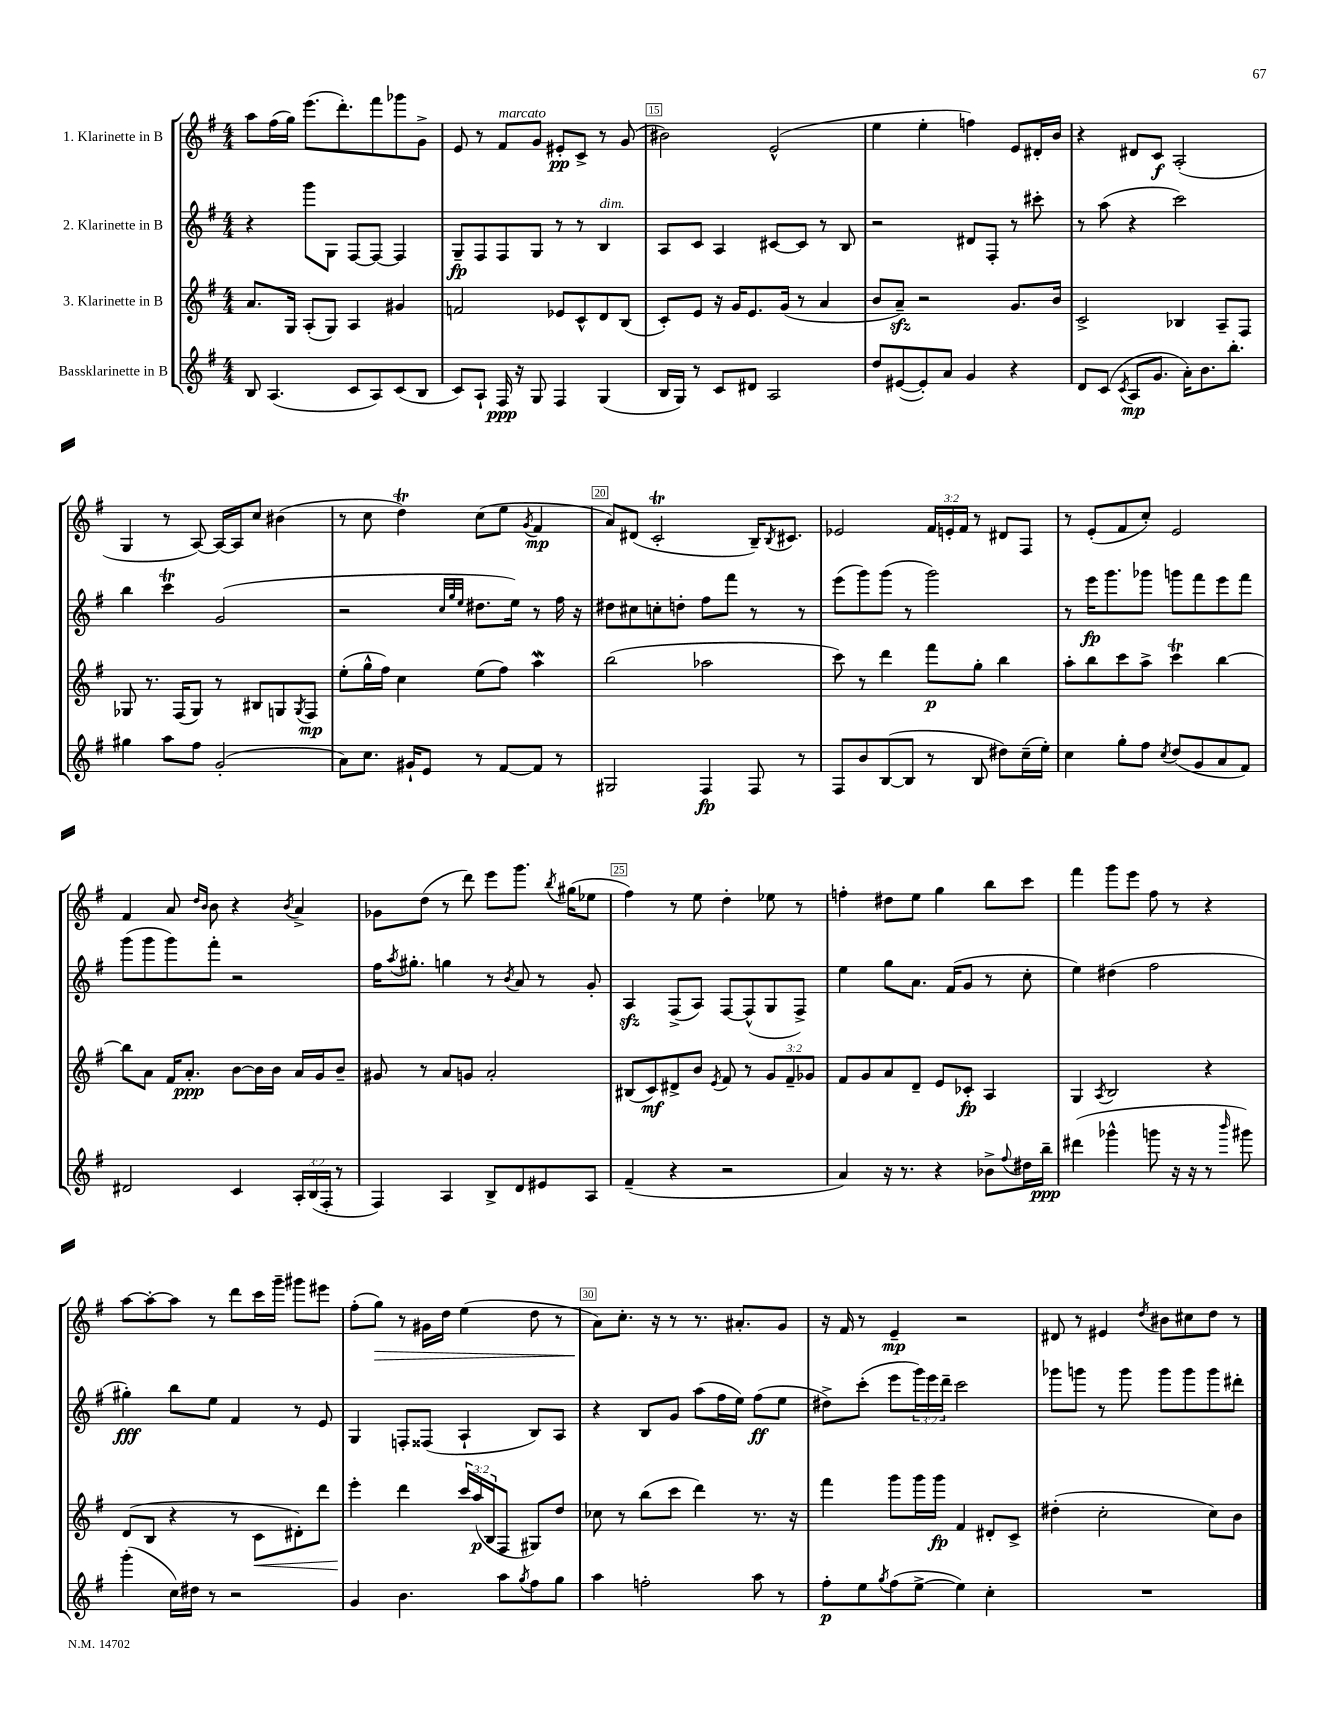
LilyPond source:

<<
\new StaffGroup <<
\new Staff = "s0" \with { instrumentName = "1. Klarinette in B" } {
    \clef treble \key g \major \numericTimeSignature \time 4/4 \override Staff.TupletNumber.text = #tuplet-number::calc-fraction-text
    a''8 fis''16( g''16) e'''8.( d'''8.-.) fis'''8 ges'''8 g'8-> |
    e'8 r8 fis'8^\markup { \italic "marcato" } g'8 eis'8-.\pp c'8-> r8 g'8( |
    bis'2) e'2-^( |
    e''4 e''4-. f''4) e'8 dis'16-. b'16 |
    r4 dis'8 c'8\f a2-.( |
    g4 r8 a8~) a16~ a16 c''8 bis'4( |
    r8 c''8 d''4\trill) c''8( e''8 \acciaccatura { g'8 } fis'4\mp |
    a'8) dis'8( c'2-.\trill b16--) \acciaccatura { b8 } cis'8. |
    ees'2 \tuplet 3/2 { fis'16 e'16-. fis'16 } r8 dis'8 fis8 |
    r8 e'8-.( fis'8 c''8-.) e'2 |
    fis'4 a'8 \grace { d''16 b'16 } b'8 r4 \acciaccatura { b'8 } a'4-> |
    ges'8 d''8( r8 d'''8) e'''8 g'''8. \acciaccatura { b''8 } gis''16( ees''8 |
    fis''4) r8 e''8 d''4-. ees''8 r8 |
    f''4-. dis''8 e''8 g''4 b''8 c'''8 |
    fis'''4 g'''8 e'''8 fis''8 r8 r4 |
    a''8~ a''8~-. a''8 r8 d'''8 c'''16 g'''16-- gis'''8 eis'''8 |
    fis''8-.( g''8\>) r8 gis'16 d''16 e''4( d''8 r8 |
    a'8\!) c''8.-. r16 r8 r8. ais'8.-. g'8 |
    r16 fis'16 r8 e'4--\mp r2 |
    dis'8 r8 eis'4 \acciaccatura { d''8 } bis'8 cis''8 d''8 r8 \bar "|." |
}
\new Staff = "s1" \with { instrumentName = "2. Klarinette in B" } {
    \clef treble \key g \major \numericTimeSignature \time 4/4 \override Staff.TupletNumber.text = #tuplet-number::calc-fraction-text
    r4 g'''8 g8 fis8~ fis8~ fis4 |
    g8--\fp fis8 fis8 g8 r8 r8 b4^\markup { \italic "dim." } |
    a8 c'8 a4 cis'8~ cis'8 r8 b8 |
    r2 dis'8 fis8-. r8 cis'''8-. |
    r8 a''8( r4 c'''2) |
    b''4 c'''4\trill g'2( |
    r2 \grace { c''32 g''32 e''32 } dis''8. e''16) r8 fis''16 r16 |
    dis''8 cis''8 c''8-. d''8-. fis''8 fis'''8 r8 r8 |
    e'''8( g'''8) g'''8( r8 g'''2) |
    r8 e'''16\fp g'''8. ges'''8 g'''8 fis'''8 e'''8 fis'''8 |
    g'''8( g'''8 g'''8) fis'''8-. r2 |
    fis''16 \acciaccatura { a''8 } gis''8.-. g''4 r8 \acciaccatura { b'8 } a'8 r8 g'8-. |
    a4\sfz fis8->( a8) fis8~ fis8-^( g8 fis8->) |
    e''4 g''8 a'8. fis'16( g'8 r8 c''8-. |
    e''4) dis''4( fis''2 |
    gis''4-.\fff) b''8 e''8 fis'4 r8 e'8 |
    g4 f8-. fisis8( a4-! b8) a8 |
    r4 b8 g'8 a''8( fis''16 e''16) fis''8\ff( e''8 |
    dis''8->) c'''8-.( e'''8 \tuplet 3/2 { g'''16) e'''16 d'''16-- } c'''2 |
    ges'''8 g'''8 r8 g'''8 g'''8 g'''8 g'''8 dis'''8-. \bar "|." |
}
\new Staff = "s2" \with { instrumentName = "3. Klarinette in B" } {
    \clef treble \key g \major \numericTimeSignature \time 4/4 \override Staff.TupletNumber.text = #tuplet-number::calc-fraction-text
    a'8. g16 a8-.( g8) a4 gis'4 |
    f'2 ees'8 c'8-^ d'8 b8( |
    c'8-.) e'8 r16 g'16 e'8. g'16( r8 a'4 |
    b'8 a'8--\sfz) r2 g'8. b'16 |
    c'2-> bes4 a8-- fis8 |
    ges8 r8. fis16( ges8) r8 bis8 g8 \acciaccatura { g8 } fis8\mp |
    e''8-.( g''16-^ fis''16) c''4 e''8( fis''8) a''4\mordent |
    b''2( aes''2 |
    c'''8) r8 d'''4 fis'''8\p g''8-. b''4 |
    a''8-. b''8 c'''8 a''8-> c'''4\trill b''4~ |
    b''8 a'8 fis'16 a'8.-.\ppp b'8~ b'16 b'16 a'16 g'16 b'8-- |
    gis'8 r8 a'8 g'8 a'2-. |
    bis8( c'8\mf) dis'8-> b'8 \acciaccatura { e'8 } fis'8 r8 \tuplet 3/2 { g'8 fis'8-- ges'8 } |
    fis'8 g'8 a'8 d'8-- e'8 ces'8-.\fp a4 |
    g4 \acciaccatura { a8 } b2 r4 |
    d'8( b8 r4 r8 c'8\< dis'8-.) d'''8 |
    e'''4-.\! d'''4 \tuplet 3/2 { c'''16 a''16\p( b16 } fis8 gis8) d''8 |
    ces''8 r8 b''8( c'''8 d'''4) r8. r16 |
    fis'''4 g'''8 g'''16 g'''16\fp fis'4 dis'8-. c'8-> |
    dis''4-.( c''2-. c''8) b'8 \bar "|." |
}
\new Staff = "s3" \with { instrumentName = "Bassklarinette in B" } {
    \clef treble \key g \major \numericTimeSignature \time 4/4 \override Staff.TupletNumber.text = #tuplet-number::calc-fraction-text
    b8 a4.( c'8 a8) c'8( b8 |
    c'8) a8-! fis16\ppp r16 g8 fis4 g4( |
    b16 g16) r8 c'8 dis'8 a2 |
    d''8 eis'8~( eis'8-.) a'8 g'4 r4 |
    d'8 c'8( \acciaccatura { c'8 } a8\mp g'8. a'16-.) b'8. b''8.-. |
    gis''4 a''8 fis''8 g'2-.( |
    a'8) c''8. gis'16-! e'8 r8 fis'8~ fis'8 r8 |
    gis2 fis4\fp fis8 r8 |
    fis8 b'8 b8~( b8 r8 b8 dis''8) c''16--( e''16-.) |
    c''4 g''8-. fis''8 \acciaccatura { c''8 } d''8( g'8 a'8 fis'8) |
    dis'2 c'4 \tuplet 3/2 { a16-. b16( fis16-. } r8 |
    fis4) a4 b8-> d'8 eis'8 a8 |
    fis'4--( r4 r2 |
    a'4) r16 r8. r4 bes'8-> \appoggiatura { fis''8 } dis''16 b''16--\ppp |
    dis'''4( ges'''4-^ g'''8 r16 r16 r8 \grace { b'''16 } gis'''8) |
    g'''4-.( c''16) dis''16 r8 r2 |
    g'4 b'4. a''8 \acciaccatura { g''8 } fis''8 g''8 |
    a''4 f''2-. a''8 r8 |
    fis''8-.\p e''8 \acciaccatura { g''8 } fis''8( e''8~-> e''4) c''4-. |
    R1 \bar "|." |
}
>>
>>
\layout { \context { \Score currentBarNumber = #13 \override BarNumber.break-visibility = ##(#f #t #t) barNumberVisibility = #(every-nth-bar-number-visible 5) \override BarNumber.stencil = #(make-stencil-boxer 0.1 0.3 ly:text-interface::print) } }
